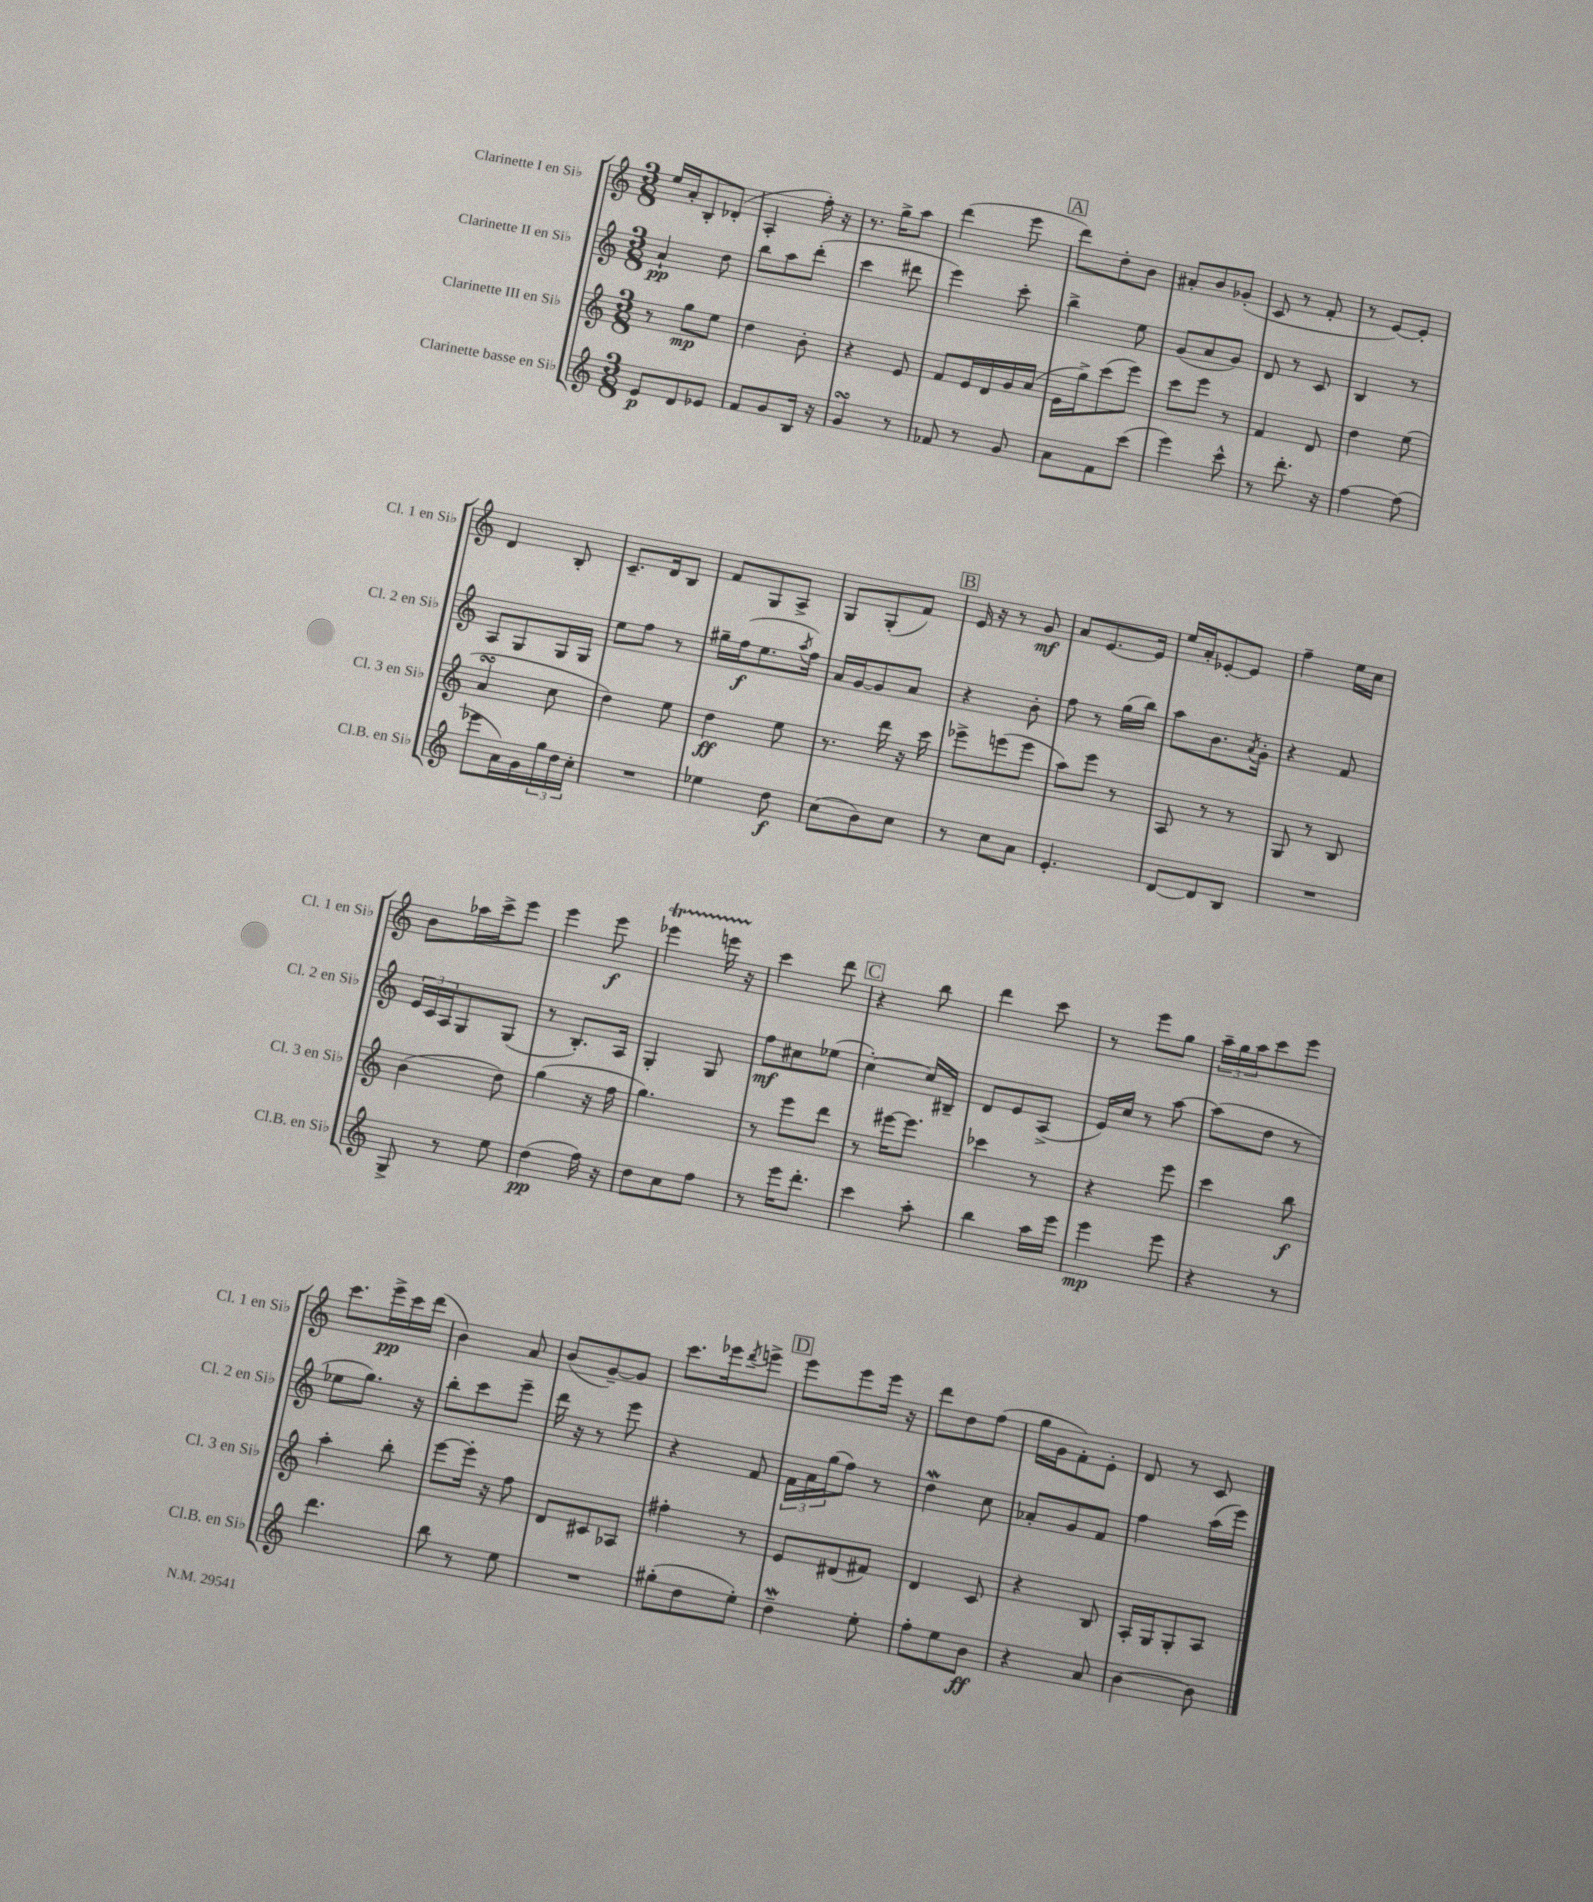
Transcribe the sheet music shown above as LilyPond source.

<<
\new StaffGroup <<
\new Staff = "s0" \with { instrumentName = "Clarinette I en Sib" shortInstrumentName = "Cl. 1 en Sib" } {
    \clef treble \key c \major \numericTimeSignature \time 3/8
    e''16 a'16-. b8-. des'8-.( |
    a4-. f''16-.) r16 |
    r8. g''16-> a''8 |
    d'''4( e'''8 |
    \mark \markup { \box "A" } d'''8) d''8-. b'8 |
    ais'8-. b'8 ges'8-.( |
    c'8 r8 f'8-. |
    r8 e'8~) e'8-. |
    d'4 b8-. |
    c'8.-- d'16 b8 |
    f'8 g8 a8-> |
    g8 g8-.( f'8) |
    \mark \markup { \box "B" } e'16 r16 r8 g'8\mf |
    a'8 e'8.~ e'16 |
    e''16 a'16-. ees'8~-. ees'8 |
    f''4-- e''16 c''16 |
    b'8 aes''16 c'''16-> e'''8 |
    e'''4 e'''8\f |
    ees'''4\startTrillSpan e'''16 r16\stopTrillSpan |
    c'''4 d'''8 |
    \mark \markup { \box "C" } r4 b''8 |
    d'''4 c'''8 |
    r8 e'''8 g''8 |
    \tuplet 3/2 { a''16-- g''16 a''16 } c'''8 e'''8 |
    c'''8. e'''16->\pp c'''16 d'''16( |
    b'4) a'8 |
    b'8( g'8~--) g'8 |
    c'''8. ees'''16 \acciaccatura { d'''8 } e'''8-> |
    \mark \markup { \box "D" } e'''8 e'''8 e'''16 r16 |
    d'''8 d''8 f''8( |
    g''16 g'16 f'8-.) e'8-. |
    d'8 r8 c'8 \bar "|." |
}
\new Staff = "s1" \with { instrumentName = "Clarinette II en Sib" shortInstrumentName = "Cl. 2 en Sib" } {
    \clef treble \key c \major \numericTimeSignature \time 3/8
    a'4-!\pp d''8 |
    b''8 a''8 d'''8-.( |
    c'''4 dis'''8 |
    e'''4) c'''8-. |
    \mark \markup { \box "A" } b''4-> e''8 |
    g'8( a'8 g'8) |
    d'8 r8 c'8 |
    b4 r8 |
    a8 g8 g16 g16 |
    e''8 f''8 r8 |
    gis''16-- f''16\f( e''8. \acciaccatura { a''8 } f''16) |
    a'16 g'16~ g'8 a'8 |
    \mark \markup { \box "B" } r4 b'8-. |
    f''8 r8 g''16( b''16) |
    a''8 b'8. \acciaccatura { a'8 } g'16-. |
    r4 f'8 |
    \tuplet 3/2 { e'16 c'16 a16 } g8 g8( |
    r8 b8.-.) a16 |
    g4-. g8 |
    f''8\mf cis''8 ees''8( |
    \mark \markup { \box "C" } c''4~-.) c''16 bis16-- |
    d'8 e'8 a8->( |
    e'16) c''16 r8 a''8~ |
    a''8( d''8 r8 |
    ees''8 g''8.) r16 |
    b''8-. c'''8 e'''8-- |
    d'''16 r16 r8 e'''8 |
    r4 f'8 |
    \mark \markup { \box "D" } \tuplet 3/2 { f'16 a'16 g''16( } f''8) r8 |
    d''4\mordent c''8 |
    aes'8-. g'8 f'8 |
    f''4 a''16( e'''16) \bar "|." |
}
\new Staff = "s2" \with { instrumentName = "Clarinette III en Sib" shortInstrumentName = "Cl. 3 en Sib" } {
    \clef treble \key c \major \numericTimeSignature \time 3/8
    r8 g''8\mp e''8 |
    d''4 b'8-. |
    r4 e'8 |
    f'8 e'16 d'16 g'16 a'16( |
    \mark \markup { \box "A" } e'16 g''16->) c'''8( e'''8) |
    c'''8 e'''8 r8 |
    f'4 d'8 |
    d''4 e''8( |
    a'4\turn c''8 |
    d''4) e''8 |
    d''4\ff e''8 |
    r8. d'''16 r16 c'''16 |
    \mark \markup { \box "B" } ees'''8-> e'''8( e'''8 |
    a''8) e'''8 r8 |
    a8 r8 r8 |
    g8 r8 b8 |
    b'4( d''8) |
    g''4( r16 f''16 |
    g''4.) |
    r8 e'''8 d'''8 |
    \mark \markup { \box "C" } r8 eis'''16~ eis'''8. |
    ces'''4 r8 |
    r4 e'''8 |
    c'''4 b''8\f |
    a''4-. b''8-. |
    e'''8~ e'''16-. r16 f''8 |
    d'8 cis'8 aes8 |
    fis''4-. r8 |
    \mark \markup { \box "D" } e'8 dis'8( fis'8) |
    d'4 c'8 |
    r4 b8 |
    a16-. g16 g8-. a8 \bar "|." |
}
\new Staff = "s3" \with { instrumentName = "Clarinette basse en Sib" shortInstrumentName = "Cl.B. en Sib" } {
    \clef treble \key c \major \numericTimeSignature \time 3/8
    e'8\p d'8 ees'8 |
    f'8 g'8 b16 r16 |
    g'4\turn r8 |
    fes'8 r8 g'8 |
    \mark \markup { \box "A" } a'8 f'8 c'''8( |
    e'''4) c'''8-^ |
    r8 d'''8.-. r16 |
    f''4~ f''8( |
    ees'''8 a'16) g'16 \tuplet 3/2 { g''16 d''16 c''16-. } |
    R4. |
    ees''4 d''8\f |
    c''8( b'8) c''8 |
    \mark \markup { \box "B" } r8 c''8 a'8 |
    e'4.-. |
    d'8~ d'8 b8 |
    R4. |
    g8-> r8 e''8 |
    d''4\pp( f''16) r16 |
    d''8 c''8 f''8 |
    r8 e'''16 d'''8.-. |
    \mark \markup { \box "C" } c'''4 a''8-. |
    b''4 a''16 e'''16 |
    e'''4\mp e'''8 |
    r4 r8 |
    d'''4. |
    b''8 r8 e''8 |
    R4. |
    gis''8-.( d''8 e''8-.) |
    \mark \markup { \box "D" } d''4--\mordent e''8-. |
    f''8-. e''8 b'8\ff |
    r4 a'8 |
    b'4~ b'8 \bar "|." |
}
>>
>>
\layout { \context { \Score \remove "Bar_number_engraver" } }
